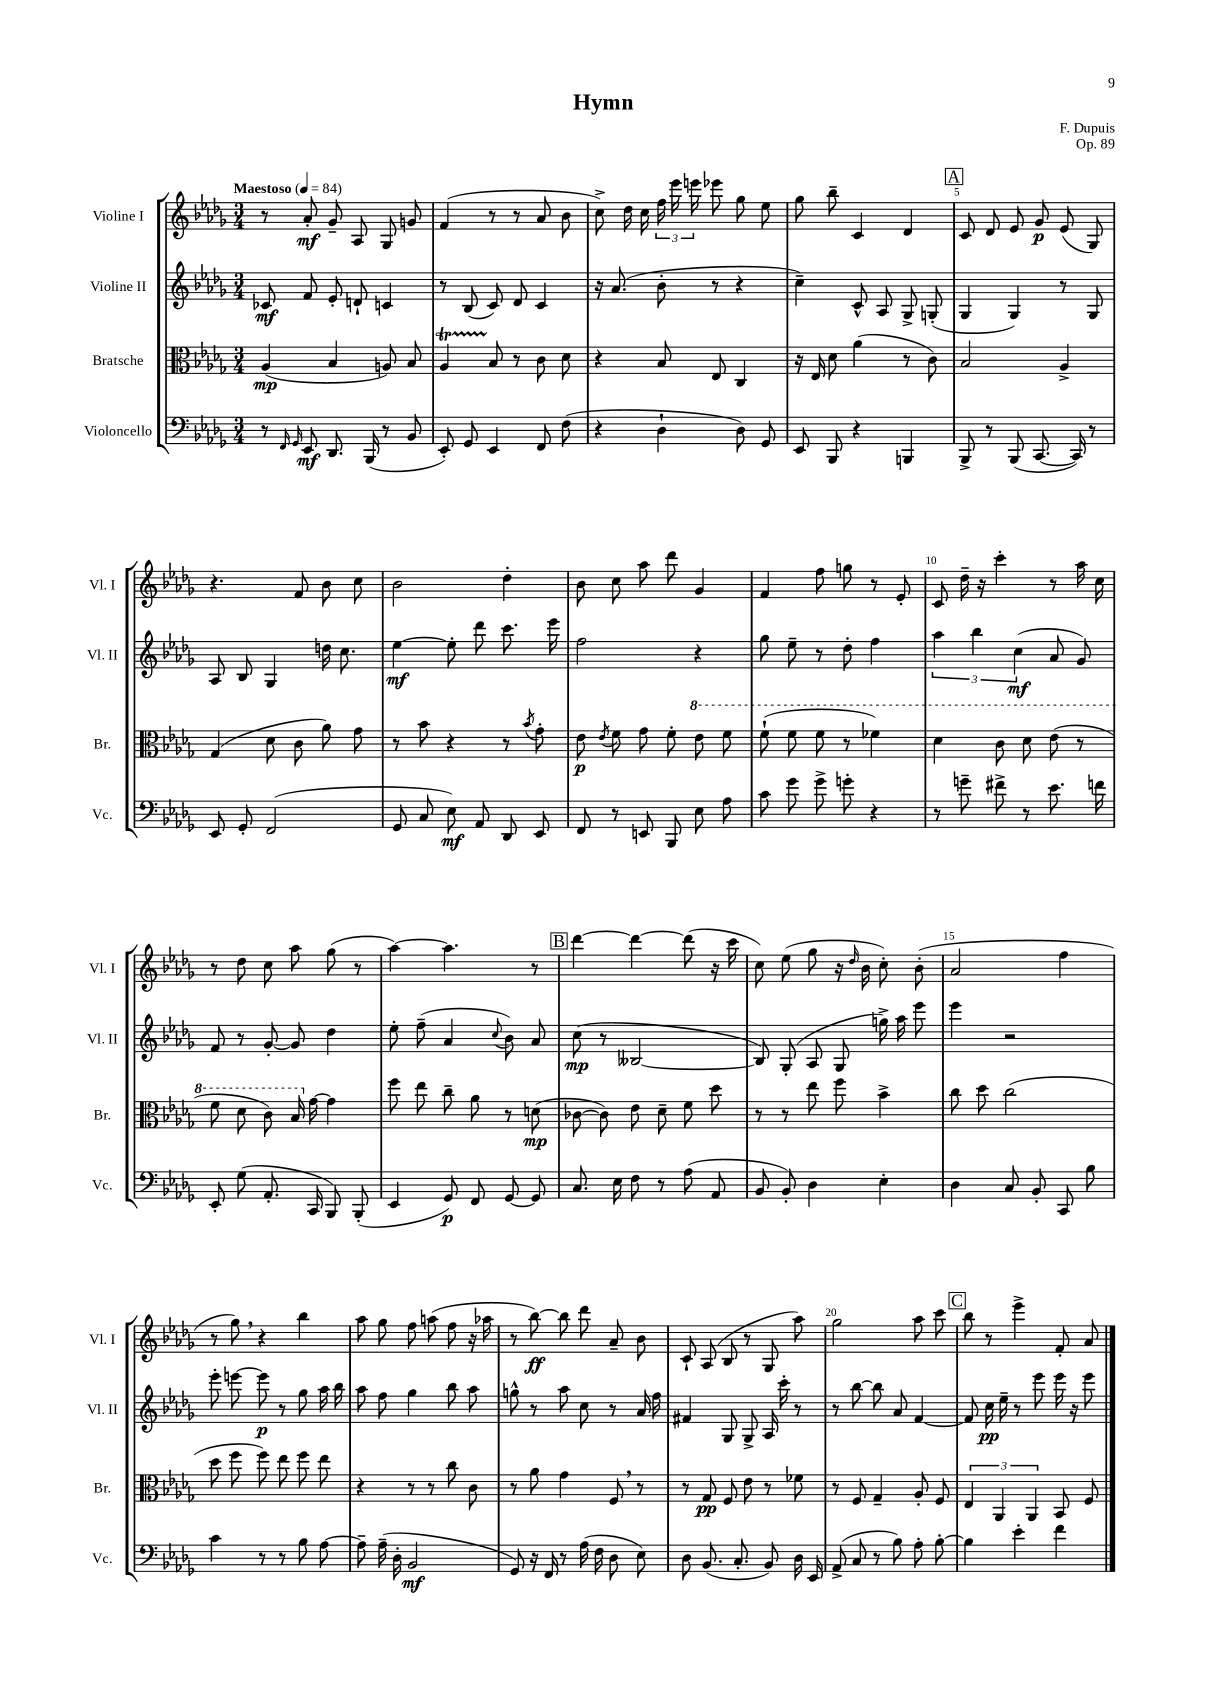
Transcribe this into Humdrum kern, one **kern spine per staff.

**kern	**dynam	**kern	**dynam	**kern	**dynam	**kern	**dynam
*part4	*part4	*part3	*part3	*part2	*part2	*part1	*part1
*staff4	*staff4	*staff3	*staff3	*staff2	*staff2	*staff1	*staff1
*I"Violoncello	*	*I"Bratsche	*	*I"Violine II	*	*I"Violine I	*
*I'Vc.	*	*I'Br.	*	*I'Vl. II	*	*I'Vl. I	*
*clefF4	*	*clefC3	*	*clefG2	*	*clefG2	*
*k[b-e-a-d-g-]	*	*k[b-e-a-d-g-]	*	*k[b-e-a-d-g-]	*	*k[b-e-a-d-g-]	*
*M3/4	*	*M3/4	*	*M3/4	*	*M3/4	*
*MM84	*	*MM84	*	*MM84	*	*MM84	*
=1	=1	=1	=1	=1	=1	=1	=1
!	!	!	!	!	!	!LO:TX:a:B:t=Maestoso	!
8r	.	(4A-/	mp	8c-X/	mf	8r	.
16qqFF/	.	.	.	.	.	.	.
16qqGG-/	.	.	.	.	.	.	.
8EE-/	mf	.	.	8f/	.	8a-'/	mf
8.DD-/	.	4B-/	.	8e-'/	.	8g-~/	.
.	.	.	.	8dn`/	.	8A-/	.
(16BBB-/	.	.	.	.	.	.	.
8r	.	8An/)	.	4cn/	.	8G-/	.
8BB-/	.	8B-/	.	.	.	8gn/	.
=2	=2	=2	=2	=2	=2	=2	=2
8EE-'/)	.	4A-T/	.	8r	.	(4f/	.
8GG-/	.	.	.	(8B-/	.	.	.
4EE-/	.	8B-/	.	8c/)	.	8r	.
.	.	8r	.	8d-/	.	8r	.
8FF/	.	8c\	.	4c/	.	8a-/	.
(8F\	.	8d-\	.	.	.	8b-\	.
=3	=3	=3	=3	=3	=3	=3	=3
4r	.	4r	.	16r	.	8cc^\)	.
.	.	.	.	(8.a-/	.	.	.
.	.	.	.	.	.	16dd-\	.
.	.	.	.	.	.	16cc\	.
4D-`\	.	8B-/	.	8b-'\	.	24ff\	.
.	.	.	.	.	.	24eee-\	.
.	.	.	.	.	.	24eeen\	.
.	.	8E-/	.	8r	.	8eee-X\	.
8D-\)	.	4C/	.	4r	.	8gg-\	.
8GG-/	.	.	.	.	.	8ee-\	.
=4	=4	=4	=4	=4	=4	=4	=4
8EE-/	.	16r	.	4cc~\)	.	8gg-\	.
.	.	16E-/	.	.	.	.	.
8BBB-/	.	8d-\	.	.	.	8bb-~\	.
4r	.	(4a-\	.	8c^^/	.	4c/	.
.	.	.	.	8A-/	.	.	.
4BBBn/	.	8r	.	8G-^/	.	4d-/	.
.	.	8c\)	.	(8Gn'/	.	.	.
!!LO:REH:place=s1:t=A
=5	=5	=5	=5	=5	=5	=5	=5
8BBB-^/	.	2B-/	.	4G-/	.	8c/	.
8r	.	.	.	.	.	8d-/	.
(8BBB-/	.	.	.	4G-/)	.	8e-/	.
[8.CC/	.	.	.	.	.	8g-/	p
.	.	4A-^/	.	8r	.	(8e-/	.
16CC/])	.	.	.	.	.	.	.
8r	.	.	.	8G-/	.	8G-/)	.
!!LO:LB:g=z
=6	=6	=6	=6	=6	=6	=6	=6
8EE-/	.	(4G-/	.	8A-/	.	4.r	.
8GG-'/	.	.	.	8B-/	.	.	.
(2FF/	.	8d-\	.	4G-/	.	.	.
.	.	8c\	.	.	.	8f/	.
.	.	8a-\)	.	16ddn\	.	8b-\	.
.	.	.	.	8.cc\	.	.	.
.	.	8g-\	.	.	.	8cc\	.
=7	=7	=7	=7	=7	=7	=7	=7
8GG-/	.	8r	.	[4ee-\	mf	2b-\	.
8C/	.	8b-\	.	.	.	.	.
8E-\)	mf	4r	.	8ee-'\]	.	.	.
8AA-/	.	.	.	8ddd-\	.	.	.
8DD-/	.	8r	.	8.ccc\	.	4dd-'\	.
.	.	8qb-/	.	.	.	.	.
8EE-/	.	8g-'\	.	.	.	.	.
.	.	.	.	16eee-\	.	.	.
=8	=8	=8	=8	=8	=8	=8	=8
8FF/	.	8e-\	p	2ff\	.	8b-\	.
.	.	8qe-/	.	.	.	.	.
8r	.	8f\	.	.	.	8cc\	.
8EEn/	.	8g-\	.	.	.	8aa-\	.
8BBB-/	.	8f'\	.	.	.	8ddd-\	.
*	*	*8va	*	*	*	*	*
8E-\	.	8ee-\	.	4r	.	4g-/	.
8A-\	.	8ff\	.	.	.	.	.
=9	=9	=9	=9	=9	=9	=9	=9
8c\	.	(8ff`\	.	8gg-\	.	4f/	.
8g-\	.	8ff\	.	8ee-~\	.	.	.
8g-^\	.	8ff\	.	8r	.	8ff\	.
8gn'\	.	8r	.	8dd-'\	.	8ggn\	.
4r	.	4ff-X\)	.	4ff\	.	8r	.
.	.	.	.	.	.	8e-'/	.
=10	=10	=10	=10	=10	=10	=10	=10
8r	.	4dd-\	.	6aa-\	.	8c/	.
8gn~\	.	.	.	.	.	16dd-~\	.
.	.	.	.	6bb-\	.	.	.
.	.	.	.	.	.	16r	.
8f#X^\	.	8cc\	.	.	.	4ccc'\	.
.	.	.	.	(6cc\	mf	.	.
8r	.	8dd-\	.	.	.	.	.
8.e-\	.	(8ee-\	.	8a-/	.	8r	.
.	.	8r	.	8g-/)	.	16aa-\	.
16fn\	.	.	.	.	.	16cc\	.
!!LO:LB:g=z
=11	=11	=11	=11	=11	=11	=11	=11
8EE-'/	.	8ff\	.	8f/	.	8r	.
(8G-\	.	8dd-\	.	8r	.	8dd-\	.
8.AA-'/	.	8cc\)	.	[8g-'/	.	8cc\	.
.	.	16b-/	.	8g-/]	.	8aa-\	.
*	*	*X8va	*	*	*	*	*
16CC/	.	[16g-\	.	.	.	.	.
8BBB-/)	.	4g-\]	.	4dd-\	.	(8gg-\	.
(8BBB-'/	.	.	.	.	.	8r	.
=12	=12	=12	=12	=12	=12	=12	=12
4EE-/	.	8ff\	.	8ee-'\	.	[4aa-\)	.
.	.	8ee-\	.	(8ff~\	.	.	.
8GG-/)	p	8cc~\	.	4a-/	.	4.aa-\]	.
8FF/	.	8a-\	.	.	.	.	.
.	.	.	.	8qqcc/	.	.	.
[8GG-/	.	8r	.	8b-\)	.	.	.
8GG-/]	.	(8dn\	mp	8a-/	.	8r	.
!!LO:REH:place=s1:t=B
=13	=13	=13	=13	=13	=13	=13	=13
8.C/	.	[8c-X\	.	(8cc\	mp	[4ddd-\	.
.	.	8c-\])	.	8r	.	.	.
16E-\	.	.	.	.	.	.	.
8F\	.	8e-\	.	[2B--X/	.	4ddd-\_	.
8r	.	8d-~\	.	.	.	.	.
(8A-\	.	8f\	.	.	.	(8ddd-\]	.
8AA-/	.	8dd-\	.	.	.	16r	.
.	.	.	.	.	.	16ccc\	.
=14	=14	=14	=14	=14	=14	=14	=14
8BB-/	.	8r	.	8B--/])	.	8cc\)	.
8BB-'/)	.	8r	.	(8G-'/	.	(8ee-\	.
4D-\	.	8ee-\	.	8A-/	.	8gg-\	.
.	.	8ff\	.	8G-/	.	16r	.
.	.	.	.	.	.	16qqdd-/	.
.	.	.	.	.	.	16b-\	.
4E-'\	.	4b-^\	.	16ggn^\)	.	8cc'\)	.
.	.	.	.	16aa-\	.	.	.
.	.	.	.	8eee-\	.	(8b-'\	.
=15	=15	=15	=15	=15	=15	=15	=15
4D-\	.	8cc\	.	4eee-\	.	2a-/	.
.	.	8dd-\	.	.	.	.	.
8C/	.	(2cc\	.	2r	.	.	.
8BB-'/	.	.	.	.	.	.	.
8CC/	.	.	.	.	.	4ff\	.
8B-\	.	.	.	.	.	.	.
!!LO:LB:g=z
=16	=16	=16	=16	=16	=16	=16	=16
4c\	.	8dd-\	.	8eee-'\	.	8r	.
.	.	8ff\	.	[8eeen\	.	8gg-,\)	.
8r	.	8ff\)	.	8eee\]	p	4r	.
8r	.	8ee-\	.	8r	.	.	.
8B-\	.	8ff\	.	8gg-\	.	4bb-\	.
[8A-\	.	8ee-\	.	16aa-\	.	.	.
.	.	.	.	16bb-\	.	.	.
=17	=17	=17	=17	=17	=17	=17	=17
8A-~\]	.	4r	.	8aa-\	.	8aa-\	.
(16A-~\	.	.	.	8ff\	.	8gg-\	.
16D-'\	.	.	.	.	.	.	.
2BB-/	mf	8r	.	4gg-\	.	8ff\	.
.	.	8r	.	.	.	(8aan\	.
.	.	8cc\	.	8bb-\	.	8ff\	.
.	.	8c\	.	8aa-\	.	16r	.
.	.	.	.	.	.	16aa-X\	.
=18	=18	=18	=18	=18	=18	=18	=18
8GG-/)	.	8r	.	8ggn^^\	.	8r	.
16r	.	8a-\	.	8r	.	[8bb-\)	ff
16FF/	.	.	.	.	.	.	.
8r	.	4g-\	.	8aa-\	.	8bb-\]	.
(16A-\	.	.	.	8cc\	.	8ddd-\	.
16F\	.	.	.	.	.	.	.
8D-\	.	8F,/	.	8r	.	8a-~/	.
8E-\)	.	8r	.	16a-/	.	8b-\	.
.	.	.	.	16ff\	.	.	.
=19	=19	=19	=19	=19	=19	=19	=19
8D-\	.	8r	.	4f#X/	.	8c`/	.
(8.BB-/	.	8G-/	pp	.	.	(8A-/	.
.	.	8F/	.	8G-/	.	8B-/	.
8.C'/	.	.	.	.	.	.	.
.	.	8e-\	.	8G-^/	.	8r	.
8BB-/)	.	8r	.	16A-/	.	8G-/	.
.	.	.	.	16ccc'\	.	.	.
16D-\	.	8f-X\	.	8r	.	8aa-\)	.
16EE-/	.	.	.	.	.	.	.
=20	=20	=20	=20	=20	=20	=20	=20
(8AA-^/	.	8r	.	8r	.	2gg-\	.
8C/	.	8F/	.	[8bb-\	.	.	.
8r	.	4G-~/	.	8bb-\]	.	.	.
8B-\)	.	.	.	8a-/	.	.	.
8A-'\	.	8A-'/	.	[4f/	.	8aa-\	.
[8B-'\	.	8F/	.	.	.	8ccc\	.
!!LO:REH:place=s1:t=C
=21	=21	=21	=21	=21	=21	=21	=21
4B-\]	.	6E-/	.	8f/]	.	8bb-\	.
.	.	.	.	16cc\	pp	8r	.
.	.	6AA-/	.	.	.	.	.
.	.	.	.	16ee-~\	.	.	.
4e-'\	.	.	.	8r	.	4eee-^\	.
.	.	6AA-/	.	.	.	.	.
.	.	.	.	8eee-\	.	.	.
4f\	.	8BB-/	.	16eee-\	.	8f'/	.
.	.	.	.	16r	.	.	.
.	.	8F/	.	8eee-\	.	8a-/	.
==	==	==	==	==	==	==	==
*-	*-	*-	*-	*-	*-	*-	*-
